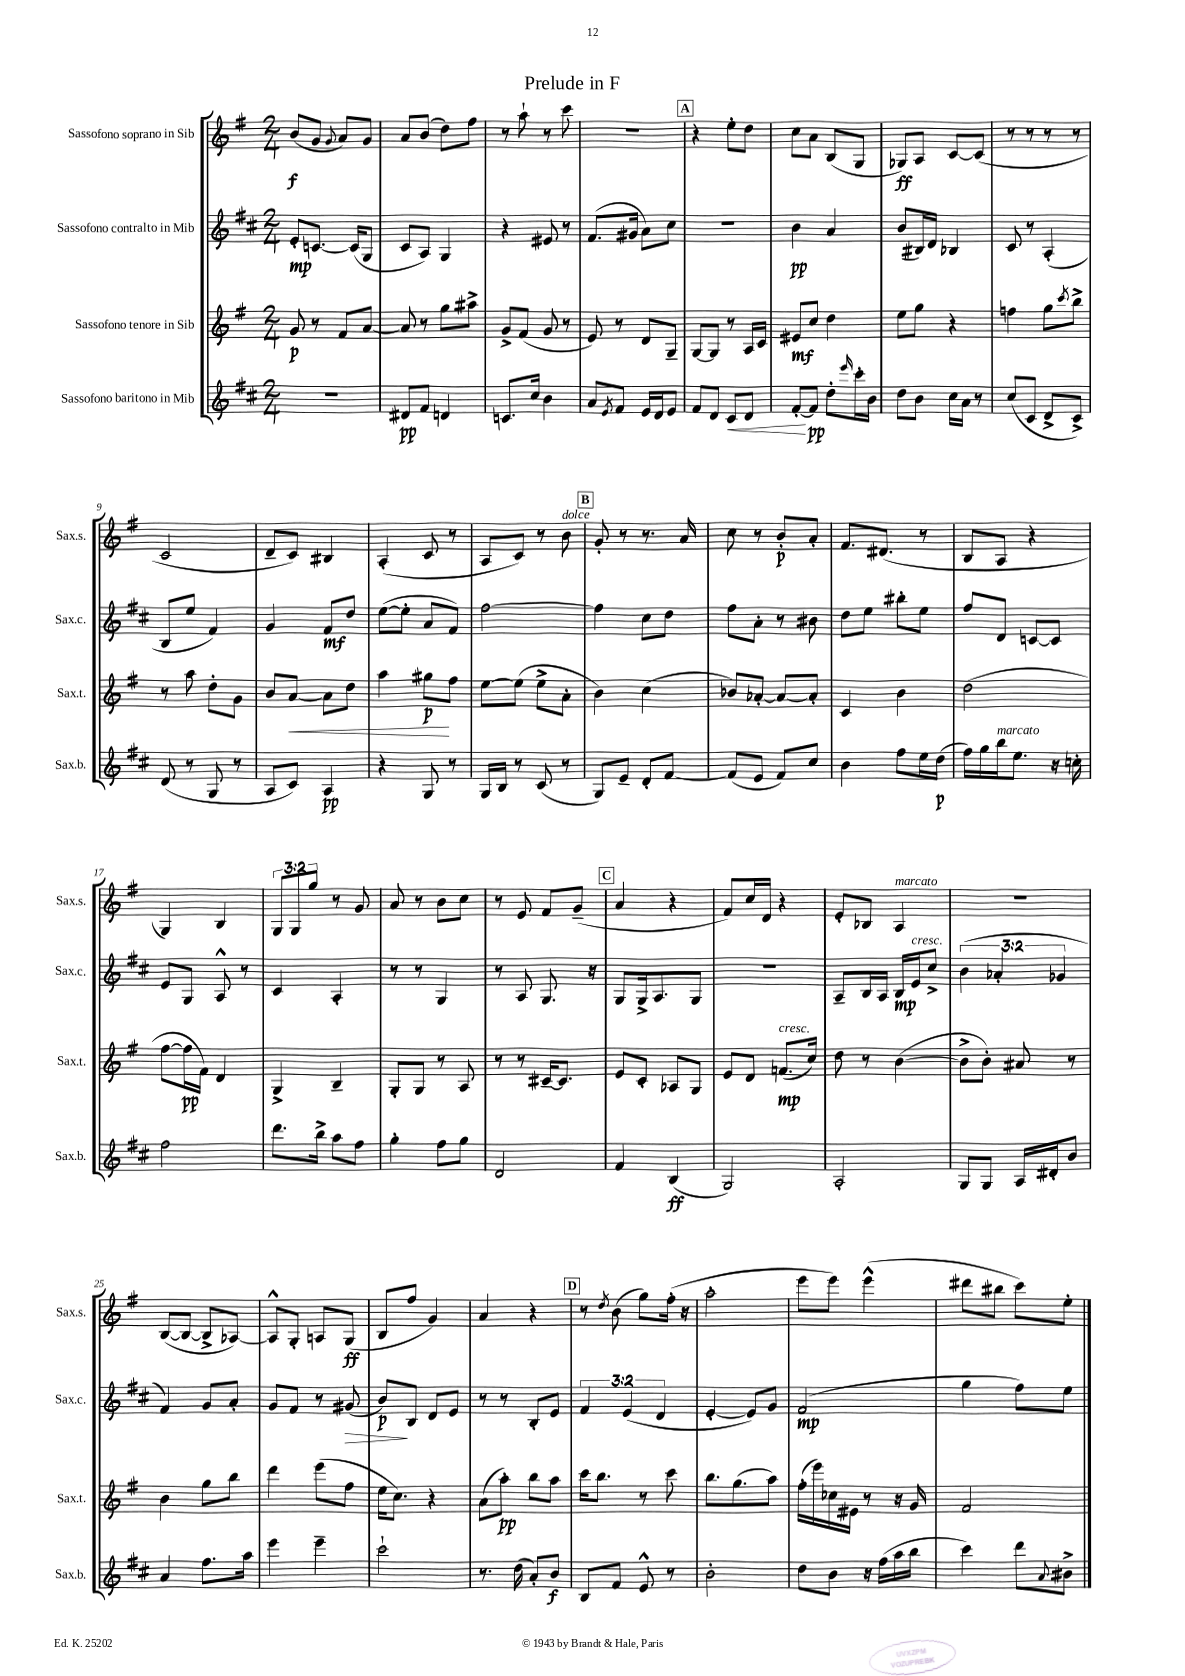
\header { title = "Prelude in F" }
<<
\new StaffGroup <<
\new Staff = "s0" \with { instrumentName = "Sassofono soprano in Sib" shortInstrumentName = "Sax.s." } {
    \clef treble \key g \major \numericTimeSignature \time 2/4 \override Staff.TupletNumber.text = #tuplet-number::calc-fraction-text
    b'8\f( g'8 \appoggiatura { g'8 } a'8) g'8 |
    a'8 b'8( d''8) fis''8 |
    r8 a''8-! r8 c'''8 |
    R2 |
    \mark \markup { \box "A" } r4 e''8-. d''8 |
    c''8 a'8 b8( g8 |
    ges8\ff) a8 c'8~ c'8( |
    r8 r8 r8 r8 |
    c'2 |
    d'8-- c'8) bis4 |
    a4-.( c'8 r8 |
    a8 c'8) r8 b'8^\markup { \italic "dolce" } |
    \mark \markup { \box "B" } g'8-. r8 r8. a'16 |
    c''8 r8 b'8-.\p a'8-. |
    fis'8. dis'8.( r8 |
    b8 a8 r4 |
    g4) b4 |
    \tuplet 3/2 { g8 g8 g''8 } r8 g'8 |
    a'8 r8 b'8 c''8 |
    r8 e'8 fis'8 g'8--( |
    \mark \markup { \box "C" } a'4 r4 |
    fis'8) c''16 d'16 r4 |
    e'8-. bes8 a4^\markup { \italic "marcato" } |
    r2 |
    b8~( b8~ b8-> aes8~) |
    aes8-^ g8-. a8 g8\ff( |
    b8 fis''8 g'4) |
    a'4 r4 |
    \mark \markup { \box "D" } r8 \acciaccatura { d''8 } b'8( g''8) fis''16-.( r16 |
    a''2-. |
    e'''8 e'''8) e'''4-^( |
    dis'''8 bis''8 c'''8) e''8-. \bar "|." |
}
\new Staff = "s1" \with { instrumentName = "Sassofono contralto in Mib" shortInstrumentName = "Sax.c." } {
    \clef treble \key d \major \numericTimeSignature \time 2/4 \override Staff.TupletNumber.text = #tuplet-number::calc-fraction-text
    e'8-.\mp c'8.~ c'16( g8 |
    cis'8 a8) g4 |
    r4 eis'8 r8 |
    fis'8.( gis'16 a'8) cis''8 |
    \mark \markup { \box "A" } R2 |
    b'4\pp a'4 |
    b'8( bis16) d'16 bes4 |
    cis'8 r8 a4-.( |
    b8 e''8 fis'4) |
    g'4 fis'8\mf d''8 |
    e''8~( e''8-. a'8 fis'8) |
    fis''2~ |
    \mark \markup { \box "B" } fis''4 cis''8 d''8 |
    fis''8 a'8-. r8 bis'8 |
    d''8 e''8 bis''8-. e''8 |
    fis''8 d'8 c'8~ c'8 |
    e'8 g8 a8-^ r8 |
    cis'4 a4-. |
    r8 r8 g4 |
    r8 a8 g8. r16 |
    \mark \markup { \box "C" } g8 g16-> a8. g8 |
    r2 |
    a8-- b16 a16 b16\mp e'16^\markup { \italic "cresc." } cis''8-> |
    \tuplet 3/2 { b'4( aes'4-. ges'4 } |
    fis'4) g'8 a'8-. |
    g'8 fis'8 r8 gis'8\>( |
    b'8\p\!) b8 d'8 e'8 |
    r8 r8 b8-. e'8 |
    \mark \markup { \box "D" } \tuplet 3/2 { fis'4 e'4( d'4 } |
    e'4~-. e'8) g'8 |
    fis'2\mp( |
    g''4 fis''8) e''8 \bar "|." |
}
\new Staff = "s2" \with { instrumentName = "Sassofono tenore in Sib" shortInstrumentName = "Sax.t." } {
    \clef treble \key g \major \numericTimeSignature \time 2/4
    g'8\p r8 fis'8 a'8~ |
    a'8 r8 g''8 ais''8-> |
    g'8-> fis'8( g'8 r8 |
    e'8) r8 d'8 g8-- |
    \mark \markup { \box "A" } g8~ g8 r8 a16 c'16 |
    eis'8\mf c''8 d''4 |
    e''8 g''8 r4 |
    f''4 g''8 \acciaccatura { c'''8 } b''8-> |
    r8 a''8 d''8-. g'8 |
    b'8 a'8~\< a'8 d''8 |
    a''4 gis''8\p\! fis''8 |
    e''8~ e''8( e''8-> a'8-. |
    \mark \markup { \box "B" } b'4) c''4( |
    bes'8) aes'8~-. aes'8~ aes'8-. |
    c'4 b'4 |
    d''2( |
    fis''8~ fis''16\pp fis'16) d'4 |
    g4-> b4-- |
    g8-. g8 r8 a8 |
    r8 r8 cis'16~-- cis'8. |
    \mark \markup { \box "C" } e'8 c'8-. aes8 g8 |
    e'8 d'8 f'8.\mp^\markup { \italic "cresc." }( c''16) |
    d''8 r8 b'4~( |
    b'8-> b'8-.) ais'8 r8 |
    b'4 g''8 b''8 |
    d'''4 e'''8( fis''8 |
    e''16 c''8.) r4 |
    a'8( a''8-.\pp) b''8 a''8 |
    \mark \markup { \box "D" } c'''16 b''8. r8 c'''8 |
    b''8. g''8.( a''8) |
    fis''16-.( e'''16) ces''16 eis'16 r8 r16 g'16 |
    fis'2 \bar "|." |
}
\new Staff = "s3" \with { instrumentName = "Sassofono baritono in Mib" shortInstrumentName = "Sax.b." } {
    \clef treble \key d \major \numericTimeSignature \time 2/4
    R2 |
    dis'8\pp fis'8 d'4 |
    c'8. cis''16 b'4 |
    a'8 \acciaccatura { e'8 } fis'8 e'16 d'16 e'8 |
    \mark \markup { \box "A" } fis'8 d'8 cis'8\< d'8 |
    fis'8~-.\! fis'8\pp d''8-. \grace { e'''16 } cis'''16-. b'16 |
    d''8 b'8 cis''16 a'16 r8 |
    cis''8( cis'8 d'8-> cis'8->) |
    d'8( r8 g8 r8 |
    a8 cis'8) a4\pp |
    r4 g8 r8 |
    g16 b16 r8 cis'8( r8 |
    \mark \markup { \box "B" } g8) e'8-- d'8-. fis'8~ |
    fis'8( e'8 fis'8) cis''8 |
    b'4 fis''8 e''16 d''16\p( |
    fis''16) g''16 b''16^\markup { \italic "marcato" } e''8. r16 c''16-. |
    fis''2 |
    d'''8. b''16-> a''8 fis''8 |
    g''4-. fis''8 g''8 |
    d'2 |
    \mark \markup { \box "C" } fis'4 b4\ff( |
    g2) |
    a2-. |
    g8 g8 a16 dis'16-. b'8 |
    a'4 fis''8. a''16 |
    e'''4 e'''4-- |
    cis'''2-! |
    r8. d''16( a'8-.) b'8\f |
    \mark \markup { \box "D" } b8 fis'8 e'8-^ r8 |
    b'2-. |
    d''8 b'8 r16 fis''16( a''16 b''16 |
    cis'''4) d'''8 \appoggiatura { a'8 } bis'8-> \bar "|." |
}
>>
>>
